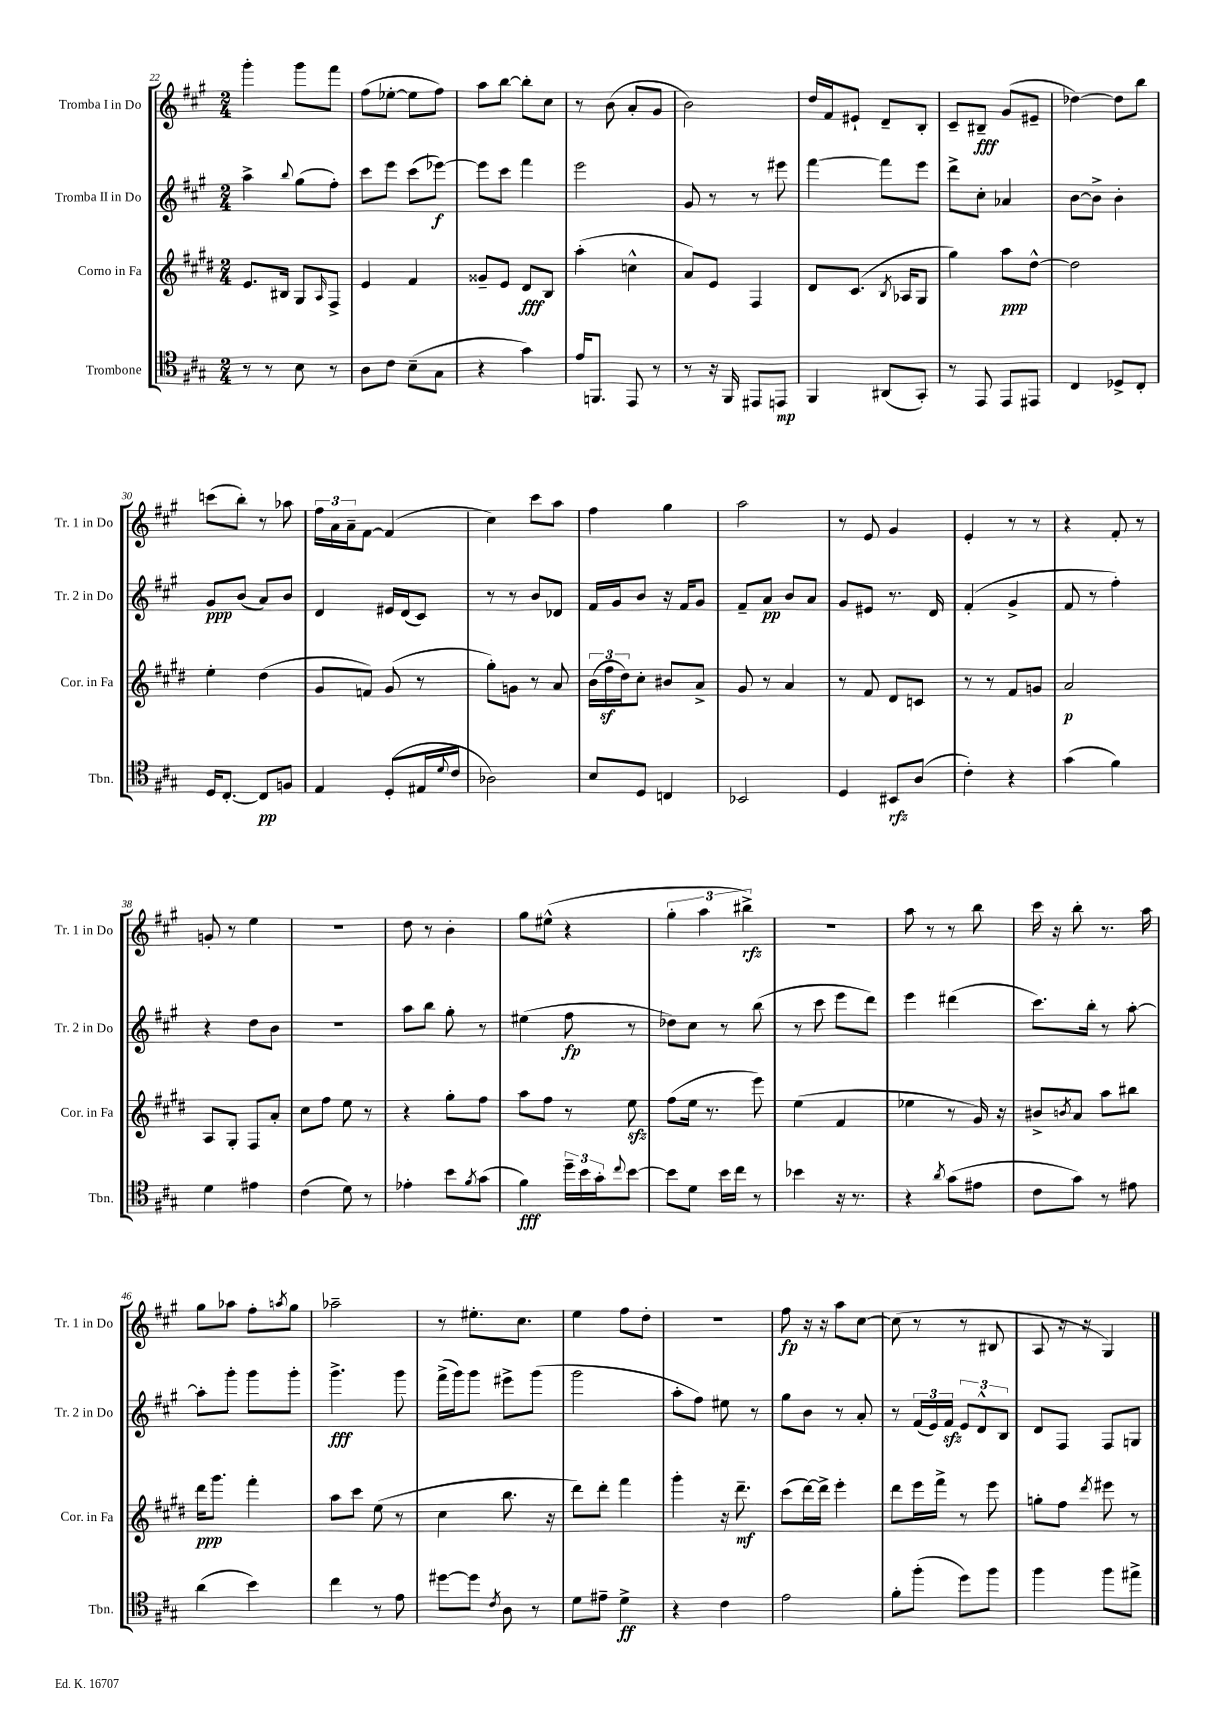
<<
\new StaffGroup <<
\new Staff = "s0" \with { instrumentName = "Tromba I in Do" shortInstrumentName = "Tr. 1 in Do" } {
    \clef treble \key a \major \numericTimeSignature \time 2/4
    gis'''4-. gis'''8 fis'''8 |
    fis''8( ees''8~-. ees''8 fis''8) |
    a''8 b''8~ b''8-. cis''8 |
    r8 b'8( a'8-. gis'8 |
    b'2) |
    d''16 fis'16 eis'8-! d'8-- b8-. |
    cis'8-- bis8--\fff gis'8( eis'8-- |
    des''4~) des''8 b''8 |
    c'''8( b''8-.) r8 aes''8 |
    \tuplet 3/2 { fis''16 a'16 a'16-- } fis'8~ fis'4( |
    cis''4) cis'''8 a''8 |
    fis''4 gis''4 |
    a''2 |
    r8 e'8 gis'4 |
    e'4-. r8 r8 |
    r4 fis'8-. r8 |
    g'8-. r8 e''4 |
    R2 |
    d''8 r8 b'4-. |
    gis''8 eis''8-^( r4 |
    \tuplet 3/2 { gis''4-. a''4 bis''4->\rfz) } |
    r2 |
    a''8 r8 r8 b''8 |
    cis'''16 r16 b''8-. r8. a''16 |
    gis''8 aes''8 fis''8-. \acciaccatura { a''8 } gis''8 |
    aes''2-- |
    r8 eis''8.-. cis''8. |
    e''4 fis''8 d''8-. |
    R2 |
    fis''8\fp r16 r16 a''8 cis''8~ |
    cis''8( r8 r8 bis8 |
    a8 r16 r16 gis4) \bar "|." |
}
\new Staff = "s1" \with { instrumentName = "Tromba II in Do" shortInstrumentName = "Tr. 2 in Do" } {
    \clef treble \key a \major \numericTimeSignature \time 2/4
    a''4-> \appoggiatura { b''8 } gis''8( fis''8-.) |
    cis'''8 e'''8 cis'''8( ees'''8~\f) |
    ees'''8 cis'''8 fis'''4 |
    e'''2 |
    gis'8 r8 r8 eis'''8 |
    fis'''4~ fis'''8 e'''8 |
    d'''8-> cis''8-. aes'4 |
    b'8~ b'8-> b'4-. |
    gis'8\ppp b'8( a'8) b'8 |
    d'4 eis'16 d'16( cis'8) |
    r8 r8 b'8 des'8 |
    fis'16 gis'16 b'8 r16 fis'16 gis'8 |
    fis'8-- a'8\pp b'8 a'8 |
    gis'8 eis'8 r8. d'16 |
    fis'4-.( gis'4-> |
    fis'8 r8 fis''4-.) |
    r4 d''8 b'8 |
    R2 |
    a''8 b''8 gis''8-. r8 |
    eis''4( fis''8\fp r8 |
    des''8) cis''8 r8 b''8( |
    r8 cis'''8 e'''8 d'''8) |
    e'''4 dis'''4( |
    cis'''8.) b''16-. r8 a''8~-. |
    a''8-. gis'''8-. gis'''8 gis'''8-. |
    gis'''4.->\fff gis'''8 |
    fis'''16->( gis'''16) gis'''8 eis'''8-> gis'''8( |
    gis'''2 |
    a''8-. fis''8) eis''8 r8 |
    gis''8 b'8 r8 a'8-. |
    r8 \tuplet 3/2 { fis'16( e'16) fis'16\sfz } \tuplet 3/2 { e'8 d'8-^ b8 } |
    d'8 fis8 fis8 g8 \bar "|." |
}
\new Staff = "s2" \with { instrumentName = "Corno in Fa" shortInstrumentName = "Cor. in Fa" } {
    \clef treble \key e \major \numericTimeSignature \time 2/4
    e'8. bis16 gis8 \grace { a16 } fis8-> |
    e'4 fis'4 |
    gisis'8-- e'8 dis'8\fff b8 |
    a''4-.( c''4-^ |
    a'8) e'8 fis4 |
    dis'8 cis'8.( \acciaccatura { b8 } aes16 gis8 |
    gis''4) a''8\ppp dis''8~-^ |
    dis''2 |
    e''4-. dis''4( |
    gis'8 f'8) gis'8( r8 |
    gis''8-.) g'8 r8 a'8 |
    \tuplet 3/2 { b'16( fis''16\sf dis''16) } cis''8-. bis'8 a'8-> |
    gis'8 r8 a'4 |
    r8 fis'8 dis'8 c'8 |
    r8 r8 fis'8 g'8 |
    a'2\p |
    a8 gis8-. fis8 a'8-. |
    cis''8 fis''8 e''8 r8 |
    r4 gis''8-. fis''8 |
    a''8 fis''8 r8 e''8\sfz |
    fis''8( e''16 r8. e'''8) |
    e''4( fis'4 |
    ees''4 r8 gis'16) r16 |
    bis'8-> \acciaccatura { b'8 } a'8 a''8 bis''8 |
    dis'''16\ppp gis'''8. fis'''4-. |
    a''8 cis'''8 e''8( r8 |
    cis''4 b''8. r16 |
    dis'''8) dis'''8-. fis'''4 |
    gis'''4-. r16 dis'''8.--\mf |
    cis'''8( dis'''16~) dis'''16-> e'''4-. |
    dis'''8 e'''16 fis'''16-> r8 e'''8 |
    g''8-. fis''8 \acciaccatura { dis'''8 } eis'''8 r8 \bar "|." |
}
\new Staff = "s3" \with { instrumentName = "Trombone" shortInstrumentName = "Tbn." } {
    \clef tenor \key a \major \numericTimeSignature \time 2/4
    r8 r8 b8 r8 |
    a8 cis'8 b8--( gis8 |
    r4 gis'4) |
    e'16 f,8. e,8 r8 |
    r8 r16 fis,16 eis,8 e,8\mp |
    fis,4 ais,8( gis,8-.) |
    r8 e,8 e,8 eis,8 |
    cis4 des8-> cis8-. |
    d16 cis8.~-. cis8\pp f8 |
    e4 d8-.( eis16 \appoggiatura { d'8 } cis'16 |
    aes2) |
    b8 d8 c4 |
    bes,2 |
    d4 bis,8\rfz a8( |
    cis'4-.) r4 |
    gis'4( fis'4) |
    d'4 eis'4 |
    cis'4( d'8) r8 |
    ees'4-. b'8 \acciaccatura { fis'8 } gis'8( |
    fis'4\fff) \tuplet 3/2 { d''16-- b'16 gis'16-. } \appoggiatura { cis''8 } b'8~ |
    b'8 d'8 b'16 cis''16 r8 |
    bes'4 r16 r8. |
    r4 \acciaccatura { a'8 } gis'8( eis'8 |
    cis'8 gis'8) r8 eis'8 |
    a'4( b'4) |
    cis''4 r8 e'8 |
    dis''8~ dis''8 \acciaccatura { cis'8 } a8 r8 |
    d'8 eis'8-- d'4->\ff |
    r4 cis'4 |
    e'2 |
    fis'8-. fis''8-.( d''8) fis''8 |
    fis''4 fis''8 eis''8-> \bar "|." |
}
>>
>>
\layout { \context { \Score currentBarNumber = #22 } }
